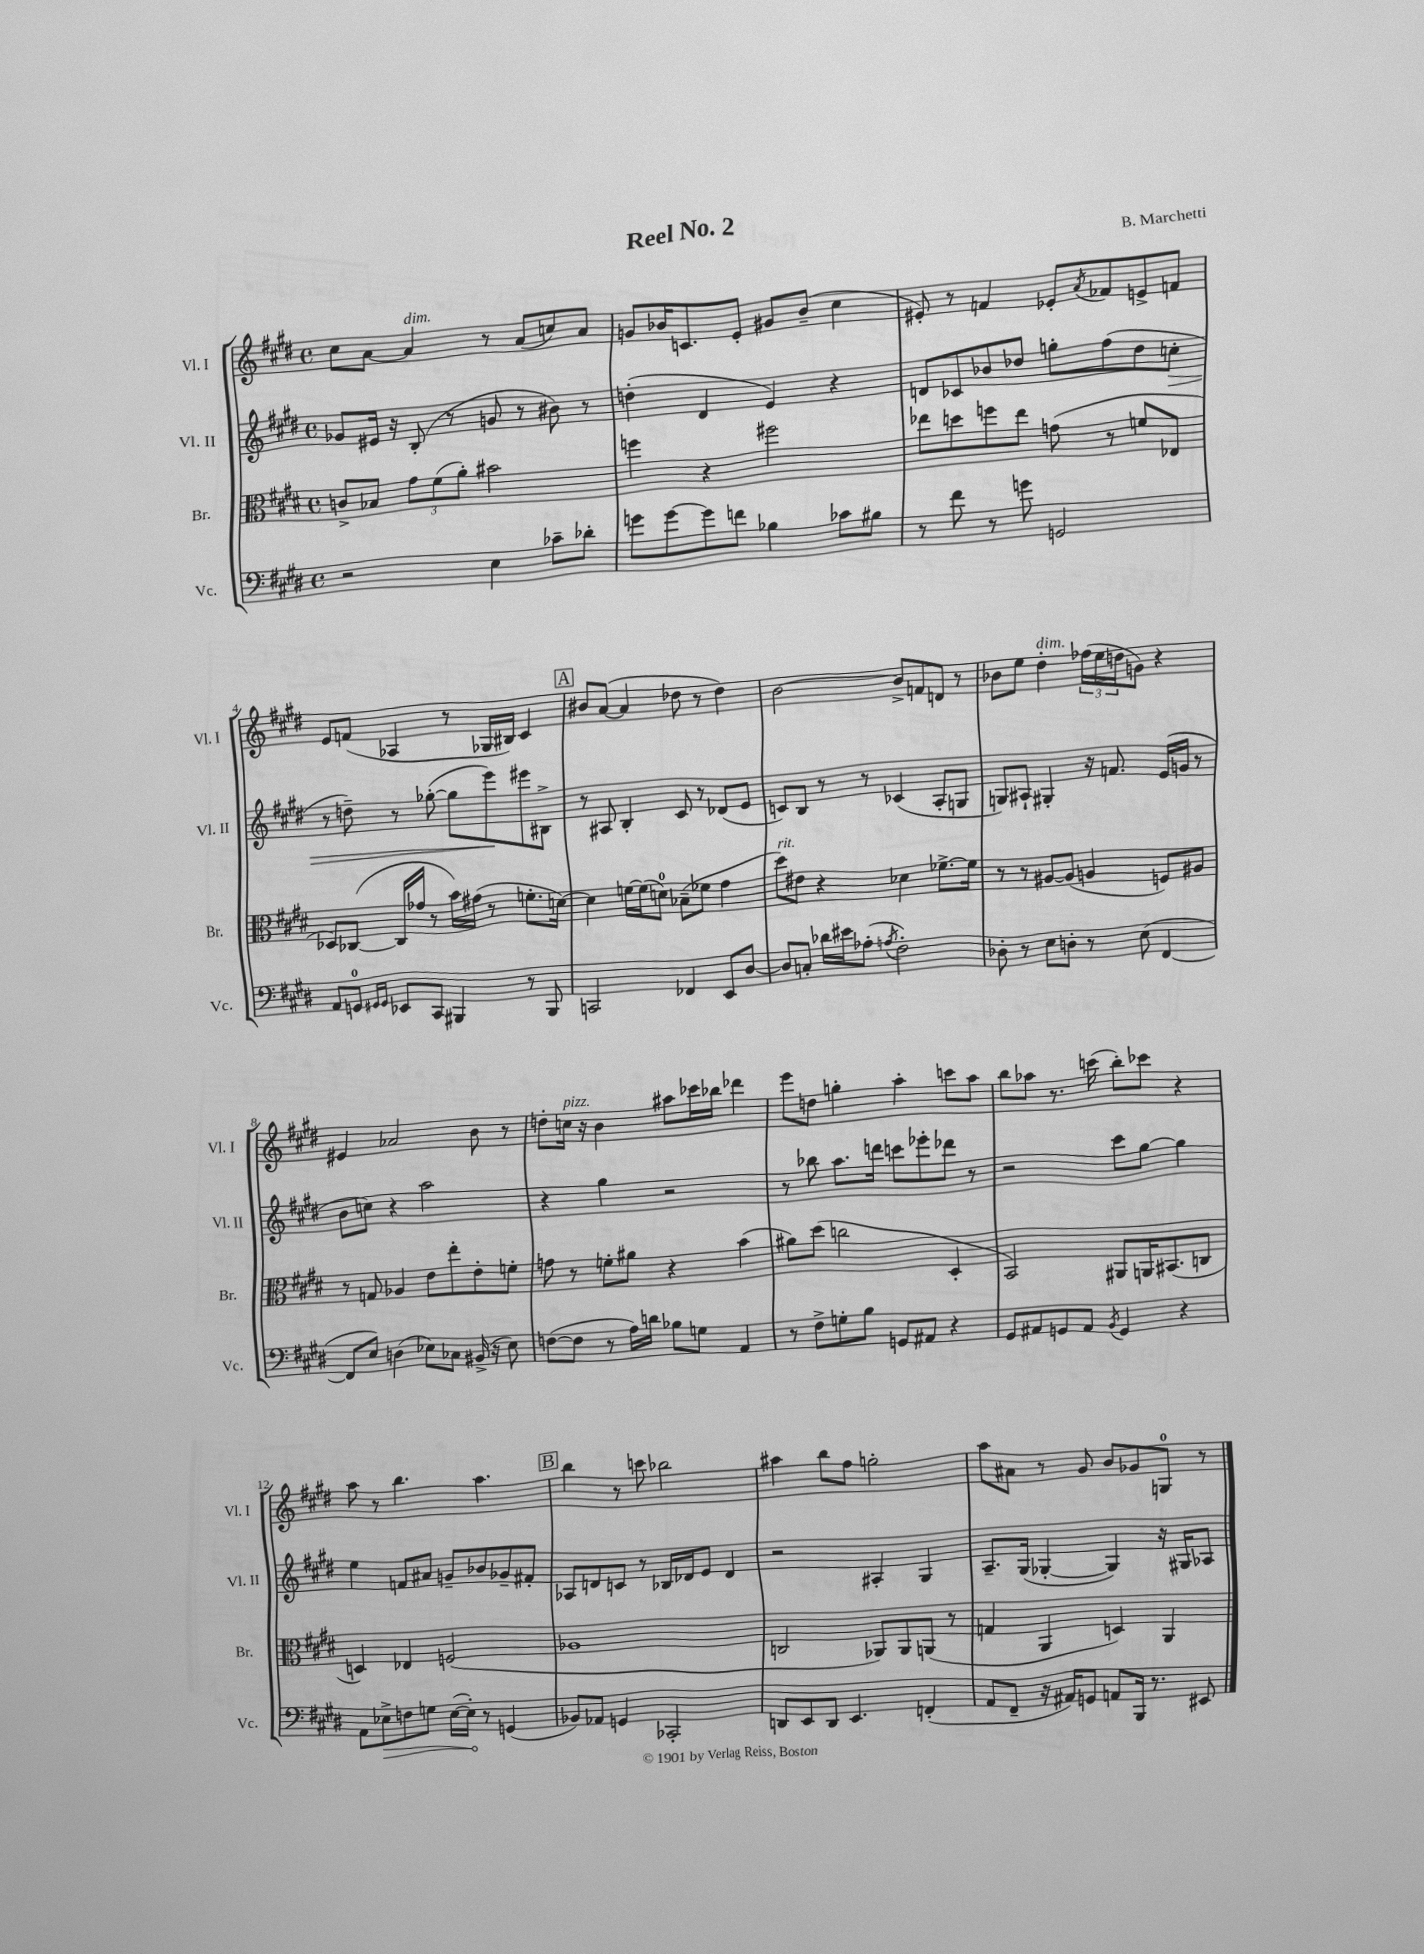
\header { title = "Reel No. 2" composer = "B. Marchetti" }
<<
\new StaffGroup <<
\new Staff = "s0" \with { instrumentName = "Vl. I" shortInstrumentName = "Vl. I" } {
    \clef treble \key e \major \defaultTimeSignature \time 4/4
    cis''8 a'8~ a'4^\markup { \italic "dim." } r8 a'8( c''8) a'8 |
    g'8 bes'16 c'8. e'8-. gis'8 bes'8--( cis''4 |
    eis'8-.) r8 f'4 ees'8-. \acciaccatura { a'8 } fes'8 e'8-> f'8 |
    e'8 f'8( aes4 r8 ges16 bis16) cis'4 |
    \mark \markup { \box "A" } bis'8 a'8~( a'4 des''8 r8 des''4) |
    b'2~ b'8-> f'8 d'8 r8 |
    bes'8 e''8 dis''4-.^\markup { \italic "dim." } \tuplet 3/2 { fes''16( e''16 d''16 } g'8) r4 |
    eis'4 aes'2 b'8 r8 |
    d''8-. c''16^\markup { \italic "pizz." } r16 b'4 ais''8 ces'''16 bes''16 des'''4 |
    e'''8 d''8 g''4-. a''4-. c'''8 a''8 |
    b''8 aes''8 r8. c'''16( b''8-.) ces'''8 r4 |
    a''8 r8 b''4. a''4. |
    \mark \markup { \box "B" } b''4 r8 c'''8 bes''2 |
    ais''4 b''8 fis''8 g''2-. |
    a''8 ais'8 r8 gis'8 b'8 ges'8 g8-0 r8 \bar "|." |
}
\new Staff = "s1" \with { instrumentName = "Vl. II" shortInstrumentName = "Vl. II" } {
    \clef treble \key e \major \defaultTimeSignature \time 4/4
    ges'8 eis'16 r16 b8-.( r8 g'8 r8 bis'8) r8 |
    d''4-.( dis'4 e'4) r4 |
    d'8 ces'8 bes'8 des''8 g''8-. fis''8( des''8 c''8-.\> |
    r8 d''8--) r8 ges''8~-.( ges''8 e'''8\!) eis'''8 bis8-> |
    \mark \markup { \box "A" } r8 ais8 b4-. cis'8 r8 des'8( e'8 |
    c'8) b8 r8 r8 ces'4( a8-. g8 |
    g8) ais8-! gis4-. r16 f'8. e'16( g'16 r8 |
    b'8 c''8) r4 a''2 |
    r4 gis''4 r2 |
    r8 bes''8 a''8. d'''16 c'''8 ees'''8-. des'''8 r8 |
    r2 cis'''8 gis''8~ gis''4 |
    e''4 f'8 ais'8 g'8-- bes'8 ges'8-- fis'8-. |
    \mark \markup { \box "B" } aes8 d'8 c'8 r8 bes16 des'16 e'8 des'4 |
    r2 ais4-. gis4 |
    a8.-- gis16( ges4~-. ges4) r16 gis16 aes8 \bar "|." |
}
\new Staff = "s2" \with { instrumentName = "Br." shortInstrumentName = "Br." } {
    \clef alto \key e \major \defaultTimeSignature \time 4/4
    c'8-> bes8 \tuplet 3/2 { gis'8 fis'8( a'8-.) } bis'2 |
    f''4 r4 fis''2 |
    ees''8 d''8 f''8 ees''8 g'8( r8 f'8 ees8 |
    des8) ces8~( ces16 ges'16 r8 b'16) gis'16( r8 f'8.-. d'16~) |
    \mark \markup { \box "A" } d'4 f'16~ f'16( d'8-0) bes8--( fes'8 gis'4 |
    dis''8^\markup { \italic "rit." }) eis'8 r4 des'4 fes'8.~-> fes'16 |
    r8 r8 ais8~ ais8( a4 f8) ais8 |
    r8 g8 aes4 e'8 e''8-. e'8-. f'8-. |
    g'8 r8 f'8-. ais'8 r4 b'4( |
    ais'8) dis''8( c''2 dis4-. |
    b,2) ais,8 a,16 bis,8.( c8 |
    d4) ees4 f2( |
    \mark \markup { \box "B" } aes1 |
    c2 aes,8) aes,8 a,8( r8 |
    g4 a,4 d4) a,4 \bar "|." |
}
\new Staff = "s3" \with { instrumentName = "Vc." shortInstrumentName = "Vc." } {
    \clef bass \key e \major \defaultTimeSignature \time 4/4
    r2 e4 ces'8-- des'8-. |
    g'8 g'8~ g'8 f'8 bes4 ces'8 bis8 |
    r8 fis'8 r8 g'8 g,2 |
    a,8 g,8-0 \grace { gis,16 gis,16 } ees,8 cis,8 bis,,4 r8 bis,,8 |
    \mark \markup { \box "A" } c,2 fes,4 e,8 dis8~ |
    dis8 c8-. des'16 eis'16 aes8-.( \acciaccatura { a8 } fis2-.) |
    des8-. r8 e8 d8-. r8 e8( fis,4~ |
    fis,8 e8) d4( ees8) ces8 bis,16->( r16 ees8) |
    f8~( f8 r8 a16) d'16 bes8 g8 a,4 |
    r8 fis8-> g8-. b8 g,8 ais,8 r4 |
    gis,8 ais,8 g,8 ais,8 \acciaccatura { b,8 } g,4 r4 |
    a,8 \once \override Hairpin.circled-tip = ##t ees8->\> f8 g8 ees16~( ees16-.\!) r8 g,4( |
    \mark \markup { \box "B" } bes,8) aes,8 g,4 ces,2-. |
    d,8 e,8 d,8 e,4. f,4-.( |
    a,8 fis,8-- r16 ais,16) g,8 a,8 b,,16 r8. eis,8 \bar "|." |
}
>>
>>
